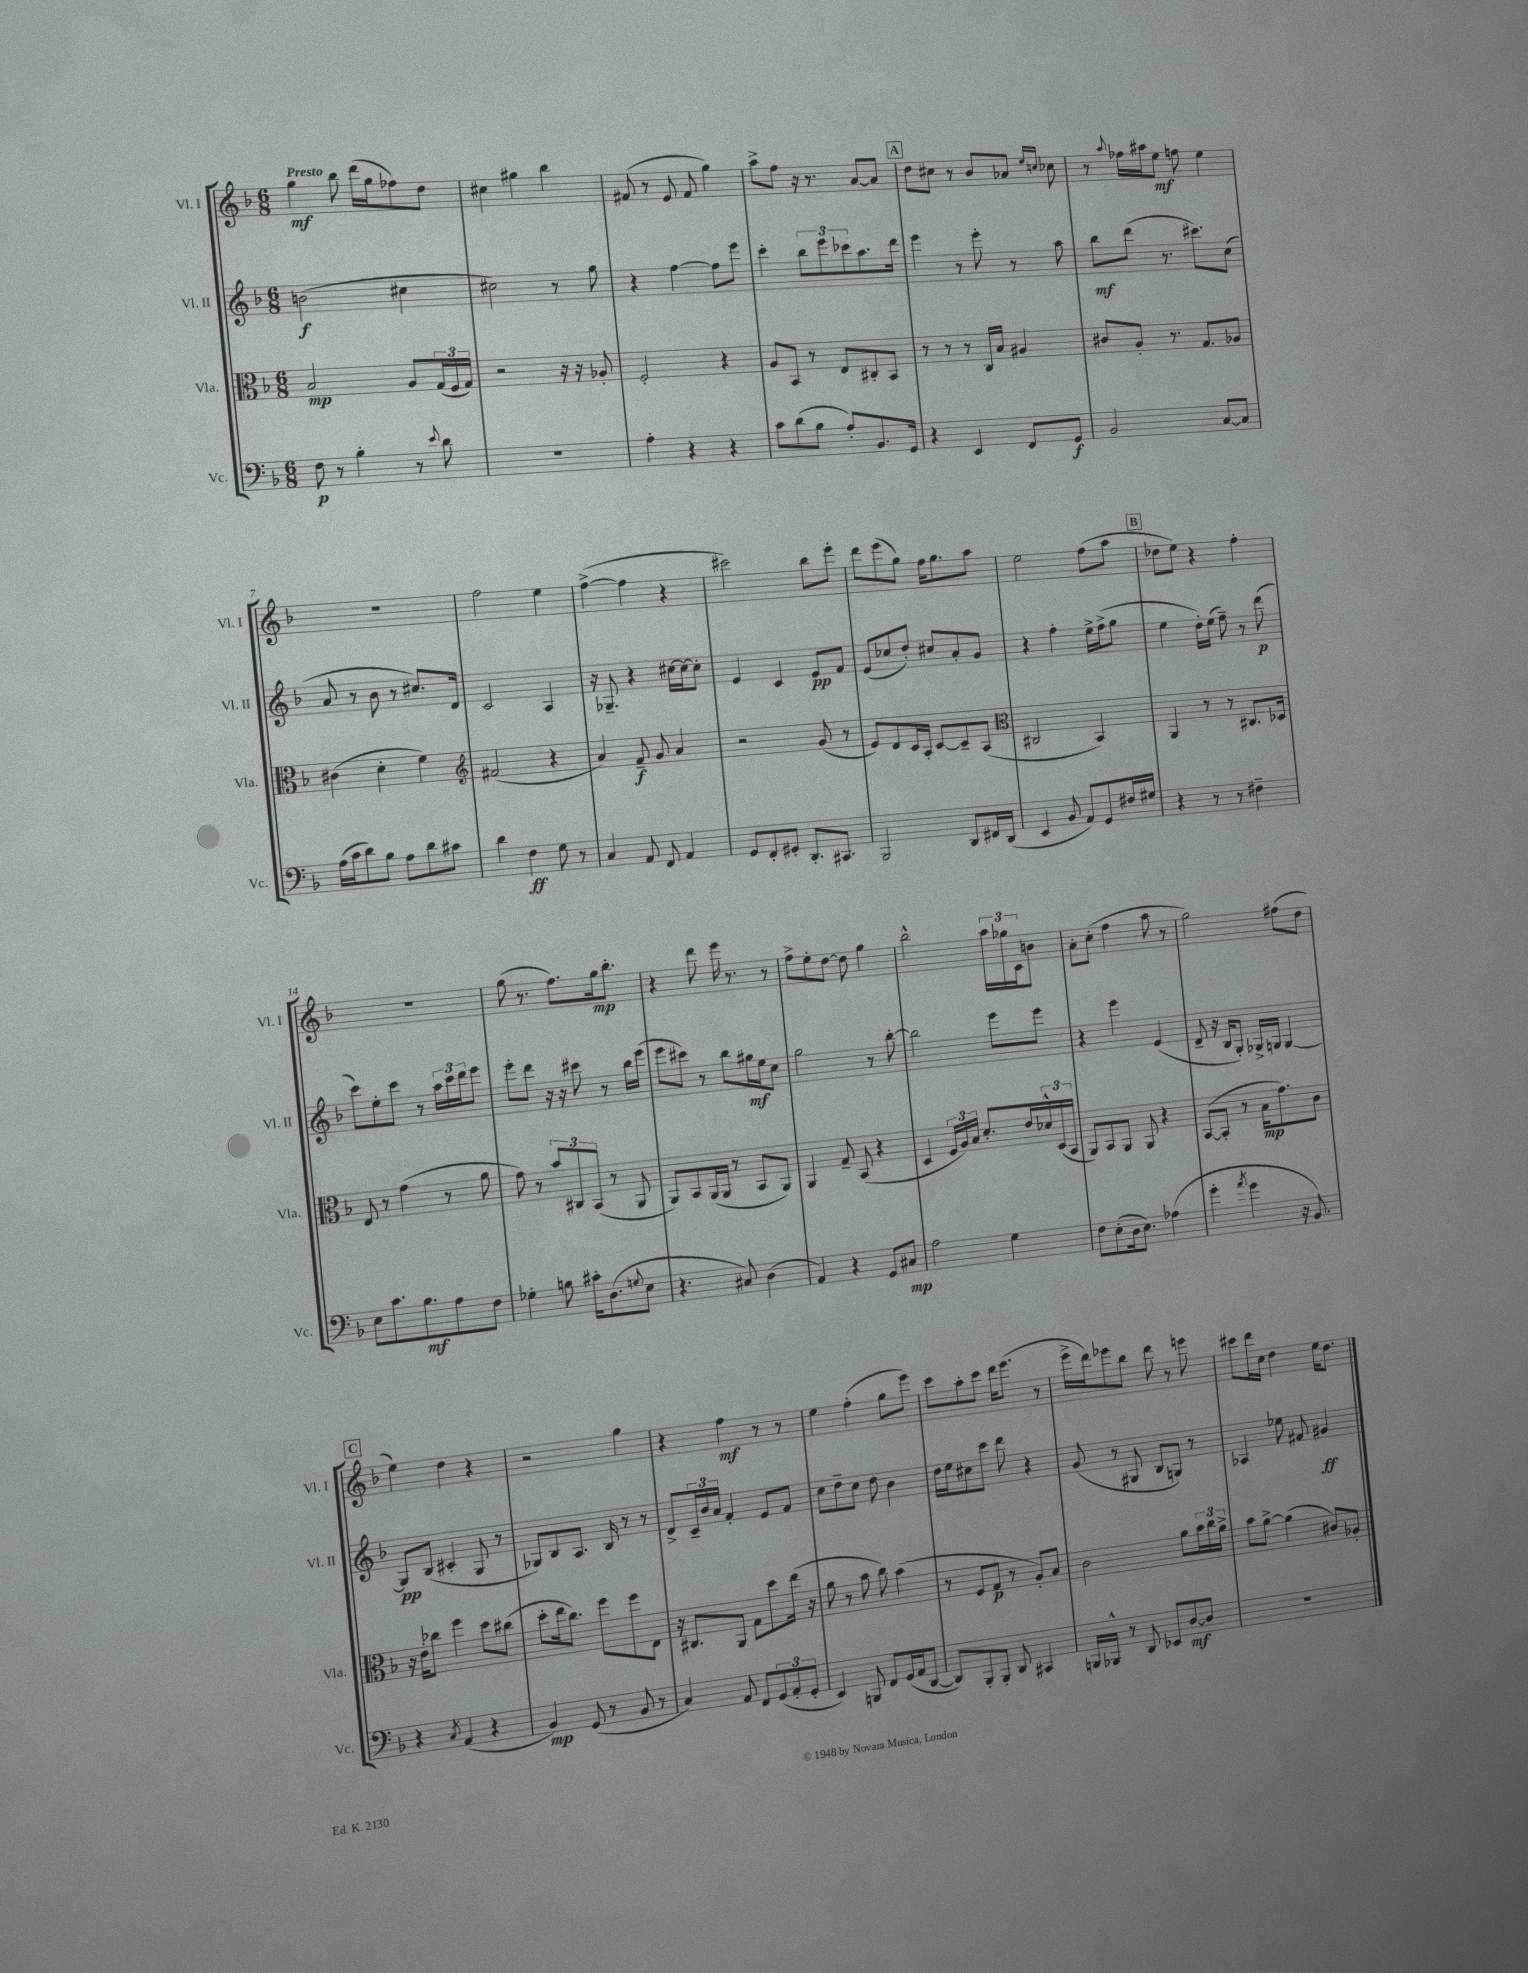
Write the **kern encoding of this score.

**kern	**dynam	**kern	**dynam	**kern	**dynam	**kern	**dynam
*part4	*part4	*part3	*part3	*part2	*part2	*part1	*part1
*staff4	*staff4	*staff3	*staff3	*staff2	*staff2	*staff1	*staff1
*I"Vc.	*	*I"Vla.	*	*I"Vl. II	*	*I"Vl. I	*
*I'Vc.	*	*I'Vla.	*	*I'Vl. II	*	*I'Vl. I	*
*clefF4	*	*clefC3	*	*clefG2	*	*clefG2	*
*k[b-]	*	*k[b-]	*	*k[b-]	*	*k[b-]	*
*M6/8	*	*M6/8	*	*M6/8	*	*M6/8	*
=1	=1	=1	=1	=1	=1	=1	=1
!	!	!	!	!	!	!LO:TX:a:B:t=Presto	!
8F\	p	2B-/	mp	(2bn\	f	4gg\	mf
8r	.	.	.	.	.	.	.
4B-'\	.	.	.	.	.	8bb-\	.
.	.	.	.	.	.	(16ddd\LL	.
.	.	.	.	.	.	16gg\J	.
8r	.	8A/L	.	4cc#X\	.	8ff-X\)	.
8qqe/	.	.	.	.	.	.	.
8d\	.	(24G/L	.	.	.	8dd\J	.
.	.	24F/	.	.	.	.	.
.	.	24G/JJ)	.	.	.	.	.
=2	=2	=2	=2	=2	=2	=2	=2
2.r	.	2r	.	2cc#X\)	.	4cc#X\	.
.	.	.	.	.	.	4gg#X\	.
.	.	16r	.	8r	.	4bb-\	.
.	.	16r	.	.	.	.	.
.	.	8A-X'/	.	8gg\	.	.	.
=3	=3	=3	=3	=3	=3	=3	=3
4A'\	.	2F'/	.	4r	.	(8f#X/	.
.	.	.	.	.	.	8r	.
4r	.	.	.	[4ff\	.	8e/	.
.	.	.	.	.	.	8f#/	.
4r	.	4r	.	8ff\L]	.	4gg\)	.
.	.	.	.	8eee\J	.	.	.
=4	=4	=4	=4	=4	=4	=4	=4
8c\L	.	8A/L	.	4ccc'\	.	8aa^\L	.
(8d\	.	8BB-/J	.	.	.	8ff\J	.
8B-\J	.	8r	.	12bb-\L	.	16r	.
.	.	.	.	.	.	8.r	.
.	.	.	.	12eee\	.	.	.
8A'/L)	.	8E/L	.	.	.	.	.
.	.	.	.	12ccc-X\	.	.	.
8.BB-/	.	8C#X'/	.	8.aa\	.	[8a/L	.
.	.	8BB-/J	.	.	.	8a/J]	.
16GG/Jk	.	.	.	16ddd\Jk	.	.	.
!!LO:REH:place=s1:t=A
=5	=5	=5	=5	=5	=5	=5	=5
4r	.	8r	.	4eee\	.	8dd\L	.
.	.	8r	.	.	.	8cc#X\J	.
4EE/	.	8r	.	8r	.	8r	.
.	.	16C/LL	.	8eee'\	.	8b-/L	.
.	.	16B-/JJ	.	.	.	.	.
8FF/L	.	4A#X/	.	8r	.	8a-X/J	.
.	.	.	.	.	.	16qqee/LL	.
.	.	.	.	.	.	16qqccn/JJ	.
8GG/J	f	.	.	8aa\	.	8cc-X\	.
=6	=6	=6	=6	=6	=6	=6	=6
2BB-/	.	8c#X/L	.	8bb-\L	mf	8r	.
.	.	.	.	.	.	8qqaa/	.
.	.	8A'/J	.	(8ddd\J	.	16ff-X\LL	.
.	.	.	.	.	.	16aa#X\J	.
.	.	8.r	.	8.r	.	8ee\J	mf
.	.	.	.	.	.	8ffn\	.
.	.	8.G/L	.	8.ccc#X\L)	.	.	.
[8C/L	.	.	.	.	.	4ee\	.
8C/J]	.	8A-X/J	.	(8cc\J	.	.	.
!!LO:LB:g=z
=7	=7	=7	=7	=7	=7	=7	=7
(16A\LL	.	(4c#X\	.	8a/	.	2.r	.
16c\J	.	.	.	.	.	.	.
8d\)	.	.	.	8r	.	.	.
8B-\J	.	4d'\	.	8b-\	.	.	.
8A\L	.	.	.	8r	.	.	.
8d\	.	4f\)	.	8.cc#X/L)	.	.	.
8c#X\J	.	.	.	.	.	.	.
.	.	.	.	16d/Jk	.	.	.
=8	=8	=8	=8	=8	=8	=8	=8
*	*	*clefG2	*	*	*	*	*
4d\	.	(2f#X/	.	2c/	.	2ff\	.
4F\	ff	.	.	.	.	.	.
8G\	.	4r	.	4A/	.	4ee\	.
8r	.	.	.	.	.	.	.
=9	=9	=9	=9	=9	=9	=9	=9
4C/	.	4a/)	.	16r	.	([4ff^\	.
.	.	.	.	8.G-X~/	.	.	.
8AA/	.	8f~/	f	4r	.	4ff\]	.
8FF/	.	8g/	.	.	.	.	.
4AA/	.	4a/	.	[16cc#X\LL	.	4r	.
.	.	.	.	16cc#\J_	.	.	.
.	.	.	.	8cc#'\J]	.	.	.
=10	=10	=10	=10	=10	=10	=10	=10
8GG/L	.	2r	.	4e/	.	2ccc#X\)	.
8FF'/	.	.	.	.	.	.	.
8GG#X'/J	.	.	.	4c/	.	.	.
8.DD'/L	.	.	.	.	.	.	.
.	.	(8g/	.	8e/L	pp	8bb-\L	.
8.CC#X/J	.	.	.	.	.	.	.
.	.	8r	.	8f/J	.	8eee'\J	.
=11	=11	=11	=11	=11	=11	=11	=11
2BBB-/	.	8e/L)	.	(8e/L	.	8ddd\L	.
.	.	8d/	.	8cc-X/	.	(8eee\	.
.	.	16c/L	.	8dd'/J)	.	8gg\J)	.
.	.	16A'/JJ	.	.	.	.	.
.	.	[8c/L	.	8cc#X/L	.	16ff\KL	.
.	.	.	.	.	.	8.gg\	.
8DD/L	.	8c~/]	.	8a'/	.	.	.
16FF#X/L	.	(8A/J	.	8g/J	.	8aa\J	.
(16DD/JJ	.	.	.	.	.	.	.
=12	=12	=12	=12	=12	=12	=12	=12
*	*	*clefC3	*	*	*	*	*
4EE/	.	2C#X/	.	4r	.	2ee\	.
8BB-/	.	.	.	4ff'\	.	.	.
8AA/L)	.	.	.	.	.	.	.
8GG/	.	4BB-/)	.	16ee^\LL	.	(8ff\L	.
.	.	.	.	(16ff^\J	.	.	.
16F#X/L	.	.	.	8gg\J	.	8aa\J	.
16G#X/JJ	.	.	.	.	.	.	.
!!LO:REH:place=s1:t=B
=13	=13	=13	=13	=13	=13	=13	=13
4r	.	4AA/	.	4ee\	.	8dd-X\L	.
.	.	.	.	.	.	8ee\J)	.
8r	.	8r	.	16dd'\LL)	.	4r	.
.	.	.	.	(16ee\JJ	.	.	.
8r	.	8r	.	8ff~\)	.	.	.
4F#X~\	.	8.C#X/L	.	8r	.	4ff'\	.
.	.	.	.	(8ddd\	p	.	.
.	.	16D-X/Jk	.	.	.	.	.
!!LO:LB:g=z
=14	=14	=14	=14	=14	=14	=14	=14
8E\L	.	8E/	.	8ccc\L)	.	2.r	.
8.c\	.	8r	.	8ee'\	.	.	.
.	.	(4g\	.	8ccc\J	.	.	.
8.B-\	mf	.	.	.	.	.	.
.	.	.	.	8r	.	.	.
8A\	.	8r	.	24aa\LL	.	.	.
.	.	.	.	24ccc\	.	.	.
.	.	.	.	24ddd\J	.	.	.
8F\J	.	8a\	.	8eee\J	.	.	.
=15	=15	=15	=15	=15	=15	=15	=15
4G-X'\	.	8g\)	.	8eee'\L	.	(8gg\	.
.	.	8r	.	8ddd\J	.	8.r	.
8Bn\	.	12b-/L	.	16r	.	.	.
.	.	.	.	16r	.	8.ff\L)	.
.	.	12C#X/	.	.	.	.	.
16c#X'\KL	.	.	.	8ccc#X\	.	.	.
.	.	(12BB-/J	.	.	.	.	.
(8.D\	.	.	.	.	.	.	.
.	.	8r	.	8r	.	16gg\k	mp
.	.	.	.	.	.	8.bb-'\J	.
8qqGn/	.	.	.	.	.	.	.
8E\J	.	8AA/	.	16bb-\LL	.	.	.
.	.	.	.	(16eee\JJ	.	.	.
=16	=16	=16	=16	=16	=16	=16	=16
4.r	.	8AA/L)	.	8eee\L	.	4r	.
.	.	8BB-/	.	8ccc#X\J)	.	.	.
.	.	(16AA/L	.	8r	.	8ddd\	.
.	.	16AA/JJ	.	.	.	.	.
8C#X/)	.	8r	.	8bb-\L	.	16eee\	.
.	.	.	.	.	.	8.r	.
(4D\	.	8BB-/L	.	16gg#X\L	mf	.	.
.	.	.	.	16ee\J	.	.	.
.	.	8AA/J)	.	8cc\J	.	8r	.
=17	=17	=17	=17	=17	=17	=17	=17
4AA/)	.	4AA/	.	2gg\	.	8ff^\L	.
.	.	.	.	.	.	8ee'\	.
4r	.	8G~/	.	.	.	[8dd\J	.
.	.	(8BB-/	.	.	.	8dd\]	.
8GG/L	.	4r	.	8r	.	4gg\	.
8C#X/J	mp	.	.	[8bb-'\	.	.	.
=18	=18	=18	=18	=18	=18	=18	=18
2A\	.	4D/	.	2bb-\]	.	2bb-^^\	.
.	.	24F/LL	.	.	.	.	.
.	.	24A/)	.	.	.	.	.
.	.	24B-/JJ	.	.	.	.	.
.	.	8.d'/L	.	.	.	.	.
4G\	.	.	.	8eee\L	.	24aa\LL	.
.	.	.	.	.	.	24gg-X\	.
.	.	16e/L	.	.	.	.	.
.	.	.	.	.	.	24c\J	.
.	.	24d-X^^/	.	8eee\J	.	8bn\J	.
.	.	(24D/	.	.	.	.	.
.	.	24BB-/JJ	.	.	.	.	.
=19	=19	=19	=19	=19	=19	=19	=19
8F\L	.	8AA/L)	.	4r	.	8a'\L	.
(8E'\	.	8BB-/	.	.	.	(8cc'\J	.
16D\k	.	8AA/J	.	4eee\	.	4ff\	.
8.E\J)	.	.	.	.	.	.	.
.	.	8AA/	.	.	.	.	.
(4A-X\	.	4r	.	(4e/	.	8aa\	.
.	.	.	.	.	.	8r	.
=20	=20	=20	=20	=20	=20	=20	=20
4g'\	.	([8BB-/L	.	8d~/	.	2gg\)	.
.	.	8BB-'/J]	.	16r	.	.	.
.	.	.	.	16B-/KL	.	.	.
8qa/	.	.	.	.	.	.	.
4g\	.	8r	.	8G'/J)	.	.	.
.	.	16B-\KL	mp	16G-X^/LL	.	.	.
.	.	8.g\)	.	16Gn/JJ	.	.	.
16r	.	.	.	[4G/	.	(8ff#X\L	.
8.BB-/)	.	.	.	.	.	.	.
.	.	8c\J	.	.	.	8dd\J	.
!!LO:LB:g=z
!!LO:REH:place=s1:t=C
=21	=21	=21	=21	=21	=21	=21	=21
4r	.	16r	.	8G/L]	pp	4ee\)	.
.	.	16e'\KL	.	.	.	.	.
.	.	8cc-X\J	.	(8B-/J	.	.	.
8qC/	.	.	.	.	.	.	.
(4AA/	.	4ff\	.	4c#X'/	.	4dd\	.
4r	.	8dd\L	.	8G/	.	4r	.
.	.	(8cc#X\J	.	8r	.	.	.
=22	=22	=22	=22	=22	=22	=22	=22
4BB-/)	mp	8dd'\L	.	8G-X/L)	.	2r	.
.	.	16ee\k	.	8B-/	.	.	.
.	.	8.cc\J)	.	.	.	.	.
(8GG/	.	.	.	8.A/J	.	.	.
8r	.	8ff\L	.	.	.	.	.
.	.	.	.	16B-/	.	.	.
8BB-/	.	8ff\	.	8r	.	4gg\	.
8r	.	8E\J	.	8r	.	.	.
=23	=23	=23	=23	=23	=23	=23	=23
4C/)	.	16r	.	8d^/L	.	4r	.
.	.	8.C#X/L	.	.	.	.	.
.	.	.	.	24c~/L	.	.	.
.	.	.	.	24b-/	.	.	.
.	.	.	.	24a/JJ	.	.	.
8AA/	.	8AA/J	.	4f'/	.	4ff\	mf
8FF/L	.	8G\L	.	.	.	.	.
(12GG/	.	8dd\	.	8e/L	.	8r	.
12AA'/	.	.	.	.	.	.	.
.	.	(16ee\Jk	.	8f/J	.	8r	.
12GG'/J	.	.	.	.	.	.	.
.	.	16r	.	.	.	.	.
=24	=24	=24	=24	=24	=24	=24	=24
4EE/)	.	8a\	.	8cc\L	.	4ee\	.
.	.	8r	.	8dd~\	.	.	.
8BBBn/	.	8b-\	.	8cc\J	.	(4ff'\	.
8FF/L	.	8cc\)	.	8dd\	.	.	.
(16GG/L	.	(4b-\	.	4b-\	.	8gg\L	.
16AA/J	.	.	.	.	.	.	.
[8DD/J	.	.	.	.	.	8eee\J)	.
=25	=25	=25	=25	=25	=25	=25	=25
8DD/L])	.	8r	.	16dd\LL	.	8ccc\L	.
.	.	.	.	16ee\J	.	.	.
8BBB-'/	.	8F/L	.	8cc#X\	.	8aa'\	.
8BBB-'/J	.	8G/J	p	8ccc\J	.	8ccc\J	.
8DD/	.	8r	.	8ddd\	.	16ddd\KL	.
.	.	.	.	.	.	(8.eee\J	.
4CC#X/	.	8A'/L)	.	4r	.	.	.
.	.	8B-/J	.	.	.	8r	.
=26	=26	=26	=26	=26	=26	=26	=26
16BBBn/LL	.	2c\	.	(8g/	.	16eee^\LL	.
16BBB-X^^/JJ	.	.	.	.	.	16ddd\J)	.
8r	.	.	.	8r	.	8eee-X\	.
8DD/	.	.	.	8G#X/	.	8bb-\J	.
8EE-X/L	.	.	.	8B-/L	.	8ddd\	.
[8D/	mf	8a\L	.	8Gn/J)	.	8r	.
8D/J]	.	24b-\L	.	8r	.	8eeen\	.
.	.	24cc\	.	.	.	.	.
.	.	24a^\JJ	.	.	.	.	.
=27	=27	=27	=27	=27	=27	=27	=27
2.r	.	8b-\L	.	4A-X/	.	8ccc#X\L	.
.	.	[8a^\J	.	.	.	16ddd\L	.
.	.	.	.	.	.	16cc\JJ	.
.	.	(4a\]	.	8ee-X\	.	4dd\	.
.	.	.	.	8f#X/	.	.	.
.	.	8c#X/L)	.	4g#X/	ff	16ee\KL	.
.	.	.	.	.	.	8.dd\J	.
.	.	8A-X'/J	.	.	.	.	.
==	==	==	==	==	==	==	==
*-	*-	*-	*-	*-	*-	*-	*-
